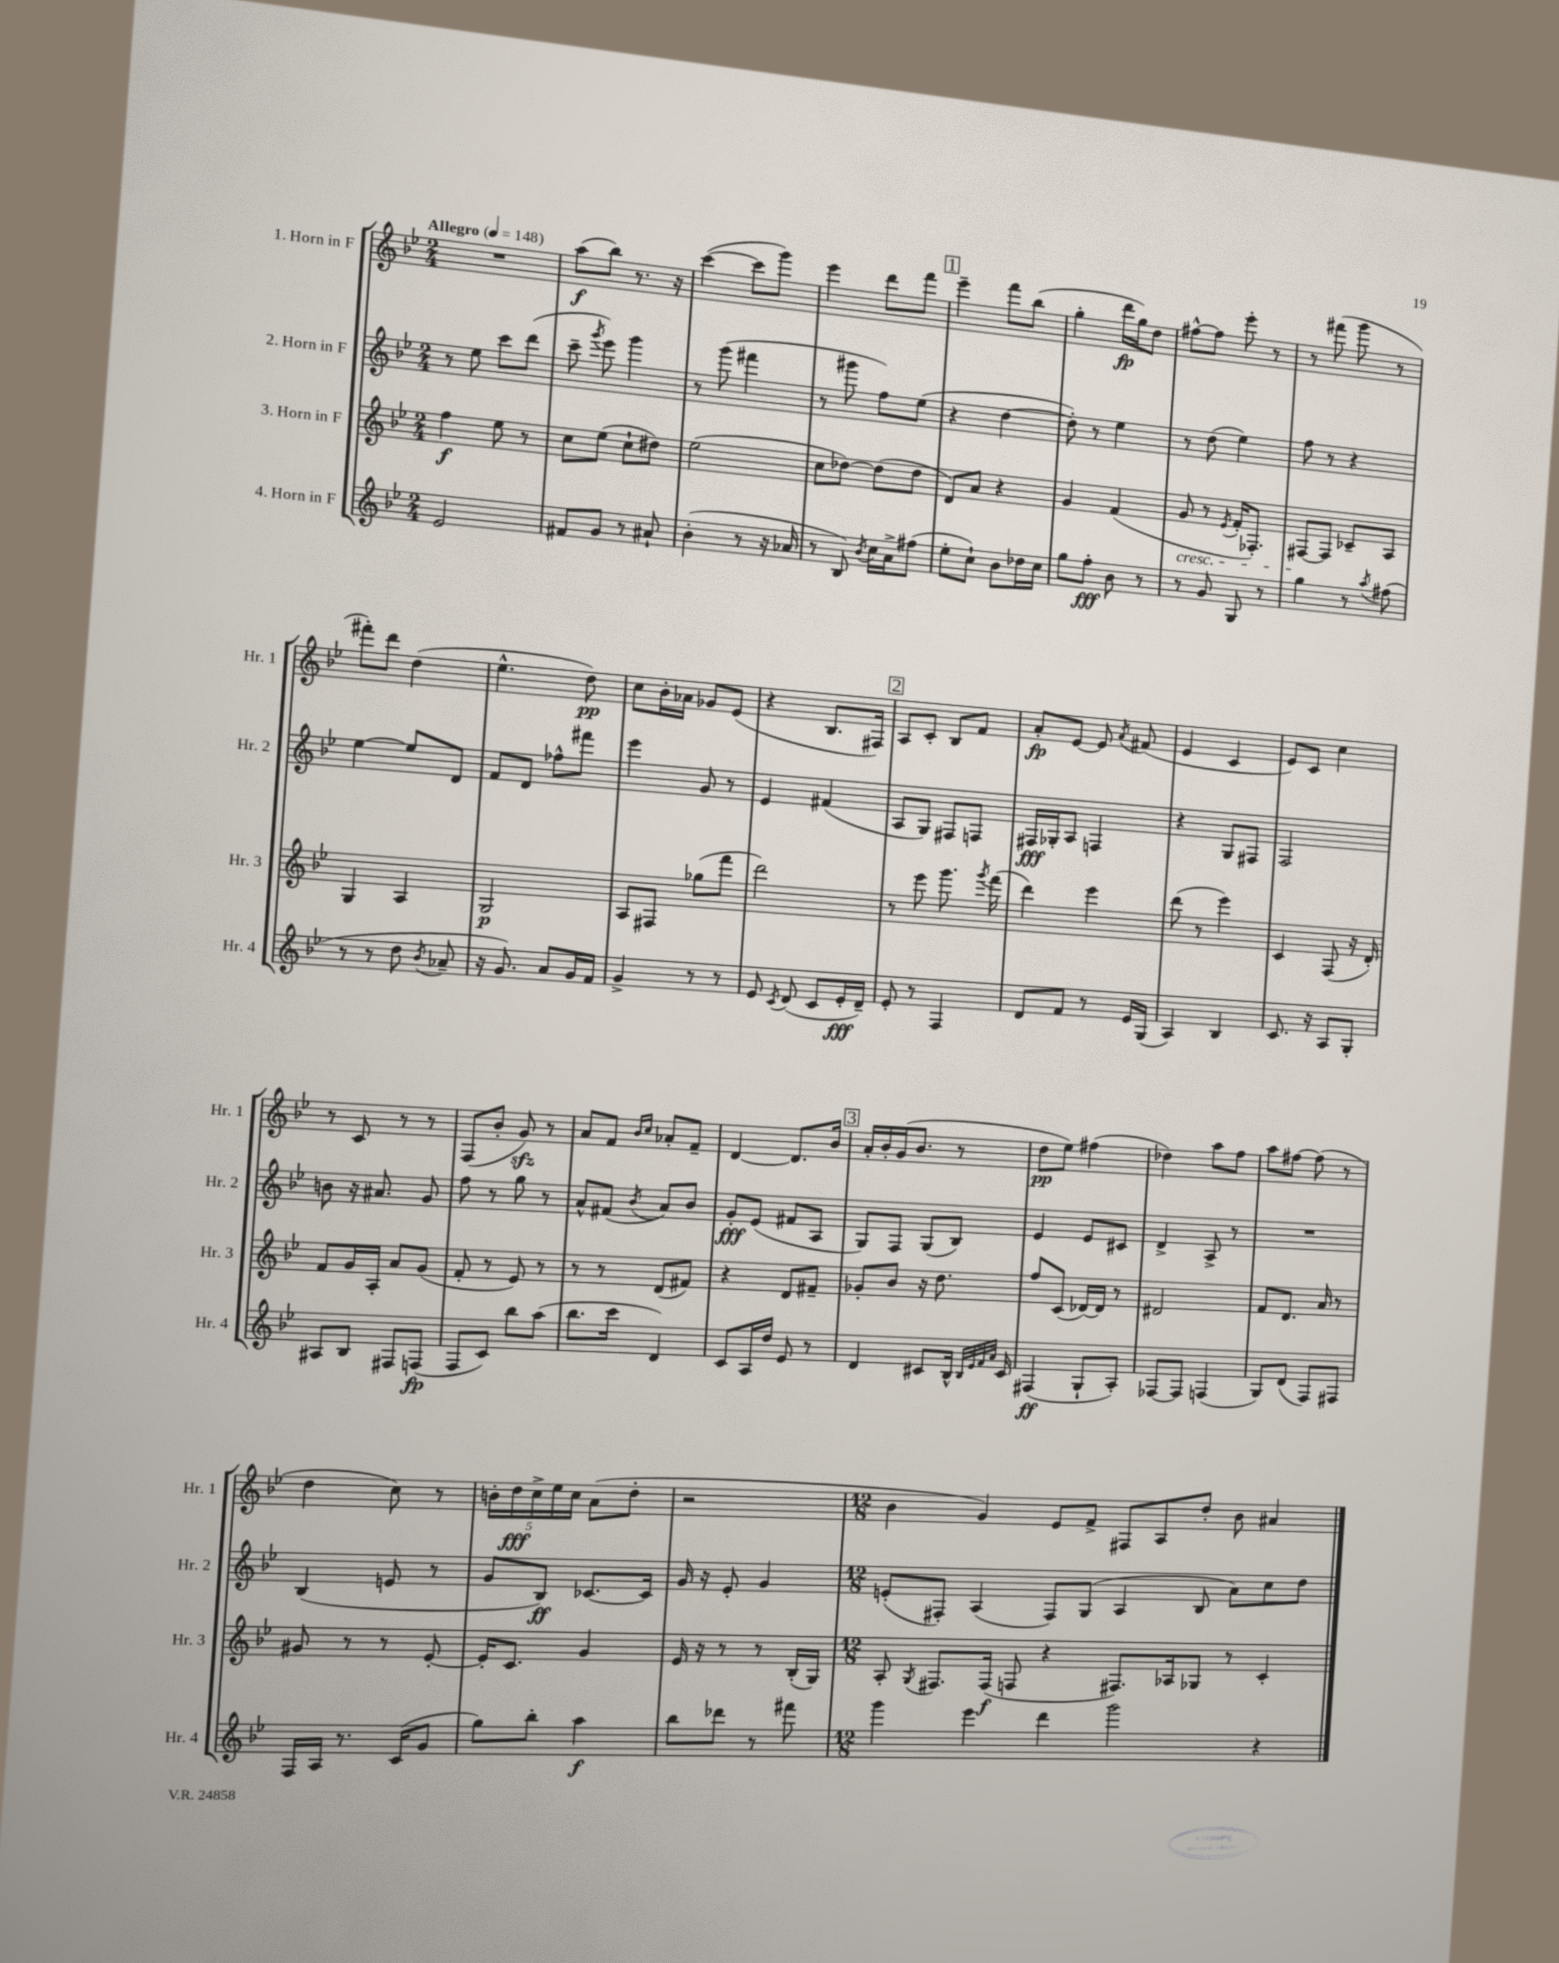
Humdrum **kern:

**kern	**kern	**kern	**kern
*staff4	*staff3	*staff2	*staff1
*clefG2	*clefG2	*clefG2	*clefG2
*k[b-e-]	*k[b-e-]	*k[b-e-]	*k[b-e-]
*M2/4	*M2/4	*M2/4	*M2/4
*MM148	*MM148	*MM148	*MM148
2e-	4ff	8r	2r
.	.	8ee-	.
.	8ee-	8ccc	.
.	8r	(8ddd	.
=	=	=	=
8f#	8cc	8ccc~	(8aa
.	.	8qggg	.
8g	(8ee-	8eee-)	8bb-)
8r	8cc`	4ggg	8.r
8a#`	8dd#)	.	.
.	.	.	16r
=	=	=	=
(4b-'	(2ee-	8r	([4ccc
.	.	(8ggg	.
8r	.	4fff#	8ccc]
16r	.	.	8ggg)
16a-	.	.	.
=	=	=	=
8r	8cc	8r	4eee-
8B-)	[8dd-)	8ggg#	.
8qb-	.	.	.
16cc	(8dd-]	8ff)	8ddd
16a^	.	.	.
(8ff#	8dd-	(8ee-	8fff
=	=	=	=
8ee-'	8d)	4r	4eee-~
8cc`)	8a	.	.
8b-	4r	[4dd	8fff
16dd-	.	.	(8bb-
16cc	.	.	.
=	=	=	=
8gg	4g	8dd'])	4gg'
8ff'	.	8r	.
8b-	(4f	4ee-	16ddd
.	.	.	16gg)
8r	.	.	8dd
=	=	=	=
8r	8g	8r	[8ff#^^
8g	8r	(8dd	8ff#]
.	8qe-	.	.
8G	16f'	4ee-)	8eee-'
.	8.F-')	.	.
8r	.	.	8r
=	=	=	=
4gg	[8F#	8ff	8r
.	8F#]	8r	(8fff#
8r	8c-~	4r	8ggg
8qaa	.	.	.
(8ff#	8A	.	8r
=	=	=	=
8r	4G	[4ee-	8fff#')
8r	.	.	8ddd
8dd	4A	8ee-]	(4dd
8qb-	.	.	.
8a-~	.	8d	.
=	=	=	=
16r	2G	8f	4.ee-^^
8.g)	.	.	.
.	.	8d	.
8a	.	8ff-^^	.
16g	.	8fff#	8dd)
16f	.	.	.
=	=	=	=
4g^	8A	4eee-	8cc
.	8F#	.	16b-'
.	.	.	16a-
8r	(8gg-	8g	8g-
8r	8fff	8r	(8e-
=	=	=	=
8e-	2ddd)	4e-	4r
8qc	.	.	.
(8d	.	.	.
8c	.	(4f#	8.B-
16e-'	.	.	.
16d~)	.	.	16F#)
=	=	=	=
8e-'	8r	8A	8A
8r	8eee-	8G)	8c'
4F	8.ggg	8F#	8B-
.	.	8F	8f
.	8qggg	.	.
.	(16fff	.	.
=	=	=	=
8d	4ddd)	16F#	8a'
.	.	16G-'	.
8f	.	8A	[8e-
8r	4eee-	4F	8e-]
.	.	.	8qa
16e-	.	.	(8f#
(16G	.	.	.
=	=	=	=
4A)	(8ddd	4r	4e-
.	8r	.	.
4B-	4eee-)	8G	4c
.	.	8F#	.
=	=	=	=
8.c	4c	2F	8e-)
.	.	.	8c
16r	.	.	.
8A	(8F	.	4cc
8G'	16r	.	.
.	16d')	.	.
=	=	=	=
8A#	8f	8b	8r
8B-	16g	16r	8c
.	16A'	8.a#	.
8F#	8a	.	8r
(8F	(8g	8g	8r
=	=	=	=
8F	8f'	8ff	(8F
8c)	8r	8r	8b-'
8bb-	8e-)	8gg	8g)
(8aa	8r	8r	8r
=	=	=	=
8.bb-	8r	8a^^	8a
.	8r	(8f#	8f
16ccc	.	.	.
.	.	.	16qqb-
.	.	8qb-	16qqcc
4d)	(8d	8a)	8a-'
.	8f#)	8b-	8f~
=	=	=	=
8c	4r	8g'	[4d
16A	.	(8e-	.
16dd	.	.	.
8e-	8d	8f#	8.d]
8r	8f#~	8A	.
.	.	.	16b-
=	=	=	=
4d	8g-'	8G)	16a'
.	.	.	16b-'
.	8b-	8F	(16g
.	.	.	8.b-
8c#	16r	(8G	.
.	8.dd	.	.
16B-^^	.	8B-)	8r
32qqB-	.	.	.
32qqe-	.	.	.
32qqf	.	.	.
32qqa	.	.	.
16c#	.	.	.
=	=	=	=
(4F#	8ff	4e-	8dd
.	(8c	.	8ee-)
8G`	[16d-)	8e-	(4ff#
.	16d-]	.	.
8A')	8r	8c#	.
=	=	=	=
[8F-	2d#	4d^	4dd-)
8F-]	.	.	.
(4F	.	8A^	8aa
.	.	8r	8ff
=	=	=	=
8G)	8f	2r	8aa
(8d	8.d	.	[8ff#
8F)	.	.	(8ff#]
.	16a	.	.
8F#	8r	.	8r
=	=	=	=
16F	8g#	(4B-	4dd
16A	.	.	.
8.r	8r	.	.
.	8r	8e	8cc)
(16c	.	.	.
8g	[8e-'	8r	8r
=	=	=	=
8gg)	16e-']	8g	20b'
.	.	.	20dd
.	8.c	.	.
.	.	.	20cc^
8bb-'	.	8B-)	.
.	.	.	20ee-
.	.	.	20cc
4aa	4g	[8.c-	(8a
.	.	.	8dd'
.	.	16c-]	.
=	=	=	=
8bb-	16e-	16g	2r
.	16r	16r	.
8ddd-	8r	8e-'	.
8r	8r	4g	.
8fff#	(16B-'	.	.
.	16G)	.	.
=	=	=	=
*M12/8	*M12/8	*M12/8	*M12/8
4ggg	8A'	(8e'	4b-
.	8qG	.	.
.	8.F#	8F#')	.
4eee-	.	(4A	4g)
.	(16F#	.	.
.	8F	.	.
4ddd	4r	8F#)	8e-
.	.	(8G	8f^
2ggg	8.F#)	4A	8F#
.	.	.	8A
.	16A-	.	.
.	8G-	8B-	8dd'
.	8r	8a)	8b-
4r	4c'	8cc	4a#
.	.	8dd	.
==	==	==	==
*-	*-	*-	*-
